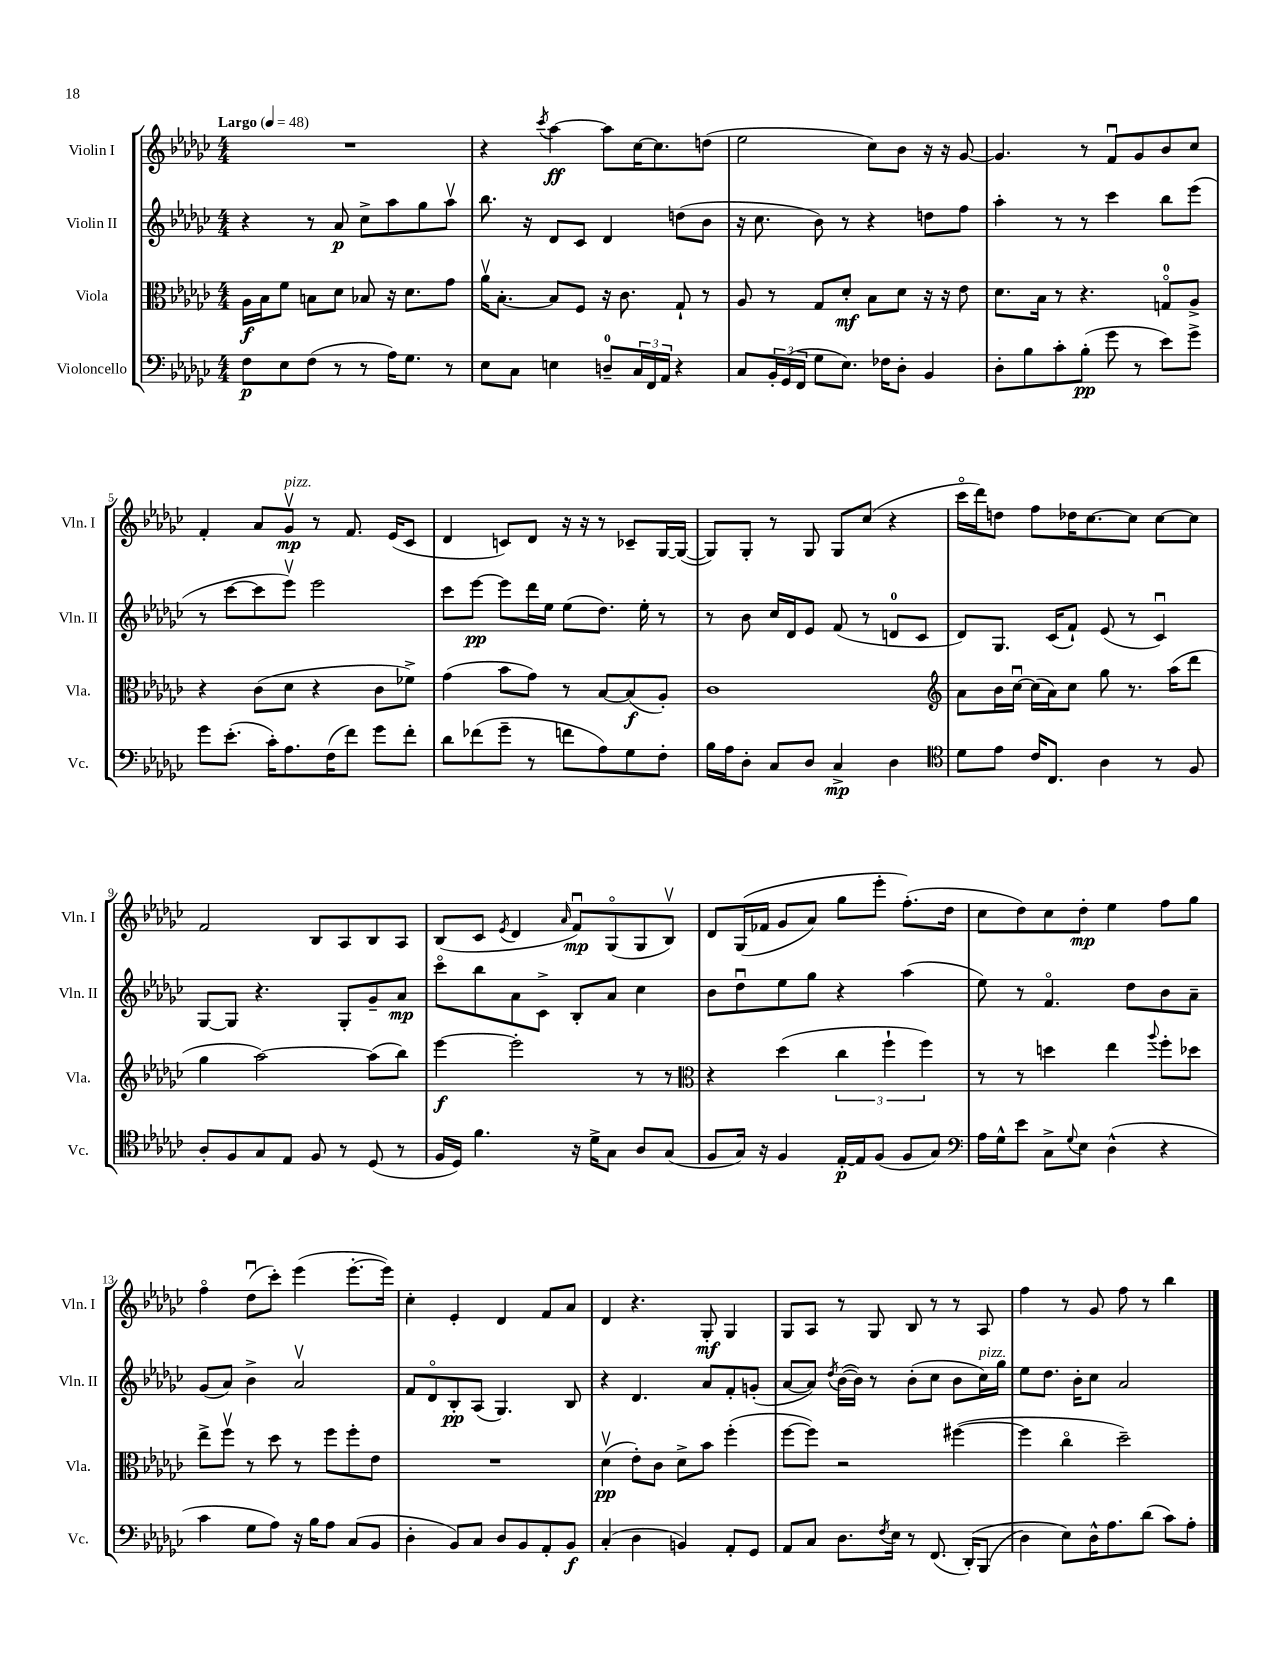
<<
\new StaffGroup <<
\new Staff = "s0" \with { instrumentName = "Violin I" shortInstrumentName = "Vln. I" } {
    \clef treble \key ges \major \numericTimeSignature \time 4/4 \tempo "Largo" 4 = 48
    R1 |
    r4 \acciaccatura { ces'''8 } aes''4~\ff aes''8 ces''16~ ces''8. d''8( |
    ees''2 ces''8) bes'8 r16 r16 ges'8~ |
    ges'4. r8 f'8\downbow ges'8 bes'8 ces''8 |
    f'4-. aes'8 ges'8\upbow\mp^\markup { \italic "pizz." } r8 f'8. ees'16( ces'8 |
    des'4 c'8) des'8 r16 r16 r8 ces'8-- ges16~ ges16~( |
    ges8) ges8-. r8 ges8 ges8 ces''8( r4 |
    ces'''16\flageolet des'''16) d''8 f''8 des''16 ces''8.~ ces''8 ces''8~ ces''8 |
    f'2 bes8 aes8 bes8 aes8 |
    bes8( ces'8 \acciaccatura { ees'8 } des'4 \grace { aes'16 } f'8\downbow\mp) ges8\flageolet( ges8 bes8\upbow) |
    des'8 ges16(\( fes'16 ges'8 aes'8) ges''8 ees'''8-. f''8.-.(\) des''16 |
    ces''8 des''8) ces''8 des''8-.\mp ees''4 f''8 ges''8 |
    f''4\flageolet des''8\downbow( ces'''8-.) ees'''4( ees'''8.~-. ees'''16) |
    ces''4-. ees'4-. des'4 f'8 aes'8 |
    des'4 r4. ges8-.\mf ges4 |
    ges8 aes8 r8 ges8 bes8 r8 r8 aes8 |
    f''4 r8 ges'8 f''8 r8 bes''4 \bar "|." |
}
\new Staff = "s1" \with { instrumentName = "Violin II" shortInstrumentName = "Vln. II" } {
    \clef treble \key ges \major \numericTimeSignature \time 4/4
    r4 r8 aes'8\p ces''8-> aes''8 ges''8 aes''8\upbow |
    bes''8. r16 des'8 ces'8 des'4 d''8( bes'8 |
    r16 ces''8. bes'8) r8 r4 d''8 f''8 |
    aes''4-. r8 r8 ces'''4 bes''8 ees'''8( |
    r8 ces'''8~ ces'''8 ees'''8\upbow) ees'''2 |
    ces'''8 ees'''8~\pp ees'''8 des'''16 ees''16 ees''8( des''8.) ees''16-. r8 |
    r8 bes'8 ces''16 des'16 ees'8 f'8( r8 d'8-0 ces'8 |
    des'8) ges8. ces'16( f'8-!) ees'8( r8 ces'4\downbow) |
    ges8~ ges8 r4. ges8-. ges'8-- aes'8\mp |
    ces'''8\flageolet bes''8 aes'8 ces'8-> bes8-. aes'8 ces''4 |
    bes'8 des''8\downbow ees''8 ges''8 r4 aes''4( |
    ees''8) r8 f'4.\flageolet des''8 bes'8 aes'8-- |
    ges'8( aes'8) bes'4-> aes'2\upbow |
    f'8 des'8\flageolet bes8-.\pp aes8( ges4.) bes8 |
    r4 des'4. aes'8 f'8-. g'8-.( |
    aes'8~ aes'8) \acciaccatura { des''8 } bes'16~( bes'16) r8 bes'8-.( ces''8 bes'8 ces''16^\markup { \italic "pizz." }) ges''16 |
    ees''8 des''8. bes'16-. ces''8 aes'2 \bar "|." |
}
\new Staff = "s2" \with { instrumentName = "Viola" shortInstrumentName = "Vla." } {
    \clef alto \key ges \major \numericTimeSignature \time 4/4
    aes16\f bes16 f'8 b8 des'8 bes8 r16 des'8. ges'8 |
    aes'16\upbow bes8.~-. bes8 f8 r16 ces'8. ges8-! r8 |
    aes8 r8 ges8 des'8-.\mf bes8 des'8 r16 r16 ees'8 |
    des'8. bes16 r8 r4. g8-0\flageolet aes8-> |
    r4 ces'8( des'8 r4 ces'8 fes'8->) |
    ges'4( bes'8 ges'8) r8 bes8~ bes8\f( aes8-.) |
    ces'1 |
    \clef treble aes'8 bes'16 ces''16~\downbow ces''16( aes'16) ces''8 ges''8 r8. aes''16( des'''8 |
    ges''4 aes''2~) aes''8( bes''8) |
    ees'''4~\f ees'''2-. r8 r8 |
    \clef alto r4 des''4( \tuplet 3/2 { ces''4 f''4-! f''4) } |
    r8 r8 d''4 ees''4 \appoggiatura { aes''8 } f''8-. des''8 |
    ees''8-> f''8\upbow r8 des''8 r8 f''8 f''8-. ees'8 |
    R1 |
    des'4\upbow\pp( ees'8-.) ces'8 des'8-> bes'8 f''4-.( |
    f''8~ f''8) r2 fis''4~( |
    fis''4 ces''4\flageolet des''2--) \bar "|." |
}
\new Staff = "s3" \with { instrumentName = "Violoncello" shortInstrumentName = "Vc." } {
    \clef bass \key ges \major \numericTimeSignature \time 4/4
    f8\p ees8 f8( r8 r8 aes16) ges8. r8 |
    ees8 ces8 e4 d8-0-- \tuplet 3/2 { ces16 f,16 aes,16 } r4 |
    ces8 \tuplet 3/2 { bes,16-. ges,16( f,16 } ges8 ees8.) fes16 des8-. bes,4 |
    des8-. bes8 ces'8-. bes8-.\pp( ges'8 r8 ees'8) ges'8-> |
    ges'8 ees'8.-.( ces'16-.) aes8. f16( f'8) ges'8 f'8-. |
    des'8 fes'8( ges'8-- r8 f'8 aes8) ges8 f8-. |
    bes16 aes16 des8-. ces8 des8 ces4->\mp des4 |
    \clef tenor des'8 ees'8 ces'16 ces8. aes4 r8 f8 |
    aes8-. f8 ges8 ees8 f8 r8 des8( r8 |
    f16 des16) f'4. r16 des'16-> ges8 aes8 ges8( |
    f8 ges16) r16 f4 ees16~-.\p ees16 f8( f8 ges8) |
    \clef bass aes16 ges16-^ ees'8 ces8-> \appoggiatura { ges8 } ees8 des4-^( r4 |
    ces'4 ges8 aes8) r16 bes16 aes8 ces8( bes,8 |
    des4-. bes,8) ces8 des8 bes,8 aes,8-. bes,8\f |
    ces4-.( des4 b,4) aes,8-. ges,8 |
    aes,8 ces8 des8. \acciaccatura { f8 } ees16 r8 f,8.( des,16-.)\( bes,,8( |
    des4) ees8\) des16-^ aes8. des'8( ces'8) aes8-. \bar "|." |
}
>>
>>
